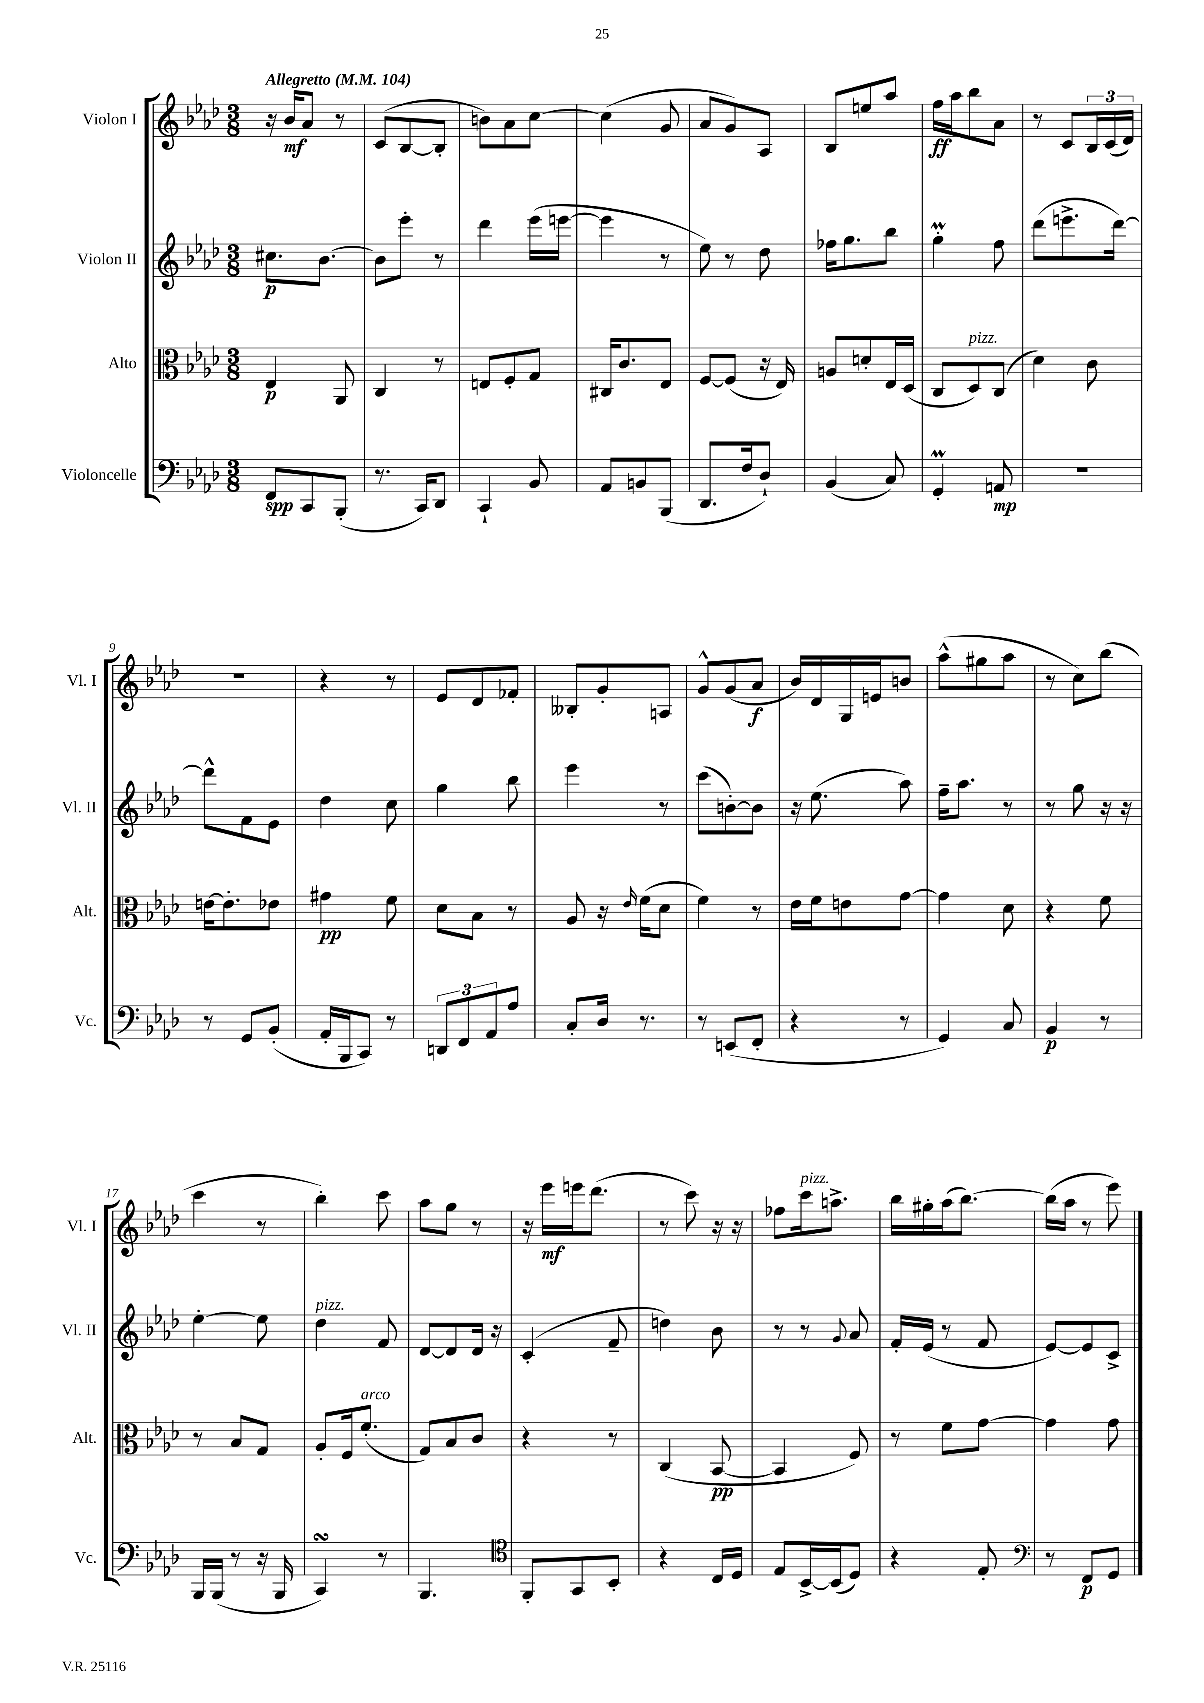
<<
\new StaffGroup <<
\new Staff = "s0" \with { instrumentName = "Violon I" shortInstrumentName = "Vl. I" } {
    \clef treble \key aes \major \numericTimeSignature \time 3/8 \tempo "Allegretto" 4 = 104
    r16 bes'16\mf aes'8 r8 |
    c'8( bes8~ bes8-. |
    b'8) aes'8 c''8~ |
    c''4( g'8 |
    aes'8 g'8) aes8 |
    bes8 e''8 aes''8 |
    f''16\ff aes''16 bes''8 aes'8 |
    r8 c'8 \tuplet 3/2 { bes16 c'16( des'16) } |
    R4. |
    r4 r8 |
    ees'8 des'8 fes'8-. |
    beses8-. g'8-. a8 |
    g'8-^ g'8( aes'8\f |
    bes'16) des'16 g16 e'16 b'8 |
    aes''8-^( gis''8 aes''8 |
    r8 c''8) bes''8( |
    c'''4 r8 |
    bes''4-.) c'''8 |
    aes''8 g''8 r8 |
    r16 ees'''16\mf e'''16 des'''8.( |
    r8 c'''8) r16 r16 |
    fes''8 c'''16^\markup { \italic "pizz." } a''8.-> |
    bes''16 gis''16-. aes''16( bes''8.~) |
    bes''16( aes''16 r8 ees'''8) \bar "|." |
}
\new Staff = "s1" \with { instrumentName = "Violon II" shortInstrumentName = "Vl. II" } {
    \clef treble \key aes \major \numericTimeSignature \time 3/8
    cis''8.\p bes'8.~ |
    bes'8 ees'''8-. r8 |
    des'''4 ees'''16( e'''16~ |
    e'''4 r8 |
    ees''8) r8 des''8 |
    fes''16 g''8. bes''8 |
    g''4-.\prall f''8 |
    des'''8( e'''8.-> des'''16~) |
    des'''8-^ f'8 ees'8 |
    des''4 c''8 |
    g''4 bes''8 |
    ees'''4 r8 |
    c'''8( b'8~-.) b'8 |
    r16 ees''8.( aes''8) |
    f''16-- aes''8. r8 |
    r8 g''8 r16 r16 |
    ees''4~-. ees''8 |
    des''4^\markup { \italic "pizz." } f'8 |
    des'8~ des'8 des'16 r16 |
    c'4-.( f'8-- |
    d''4) bes'8 |
    r8 r8 \appoggiatura { g'8 } aes'8 |
    f'16-. ees'16( r8 f'8 |
    ees'8~) ees'8 c'8-> \bar "|." |
}
\new Staff = "s2" \with { instrumentName = "Alto" shortInstrumentName = "Alt." } {
    \clef alto \key aes \major \numericTimeSignature \time 3/8
    ees4\p aes,8 |
    c4 r8 |
    e8 f8-. g8 |
    cis16 c'8. ees8 |
    f8~ f8( r16 ees16) |
    a8 d'8-. ees16 des16( |
    c8 des8^\markup { \italic "pizz." }) c8( |
    des'4) c'8 |
    e'16~ e'8.-. ees'8 |
    gis'4\pp f'8 |
    des'8 bes8 r8 |
    aes8 r16 \grace { ees'16 } f'16( des'8 |
    f'4) r8 |
    ees'16 f'16 e'8 g'8~ |
    g'4 des'8 |
    r4 f'8 |
    r8 bes8 g8 |
    aes8-. f16 f'8.-.^\markup { \italic "arco" }( |
    g8) bes8 c'8 |
    r4 r8 |
    c4( bes,8~\pp |
    bes,4 f8) |
    r8 f'8 g'8~ |
    g'4 g'8 \bar "|." |
}
\new Staff = "s3" \with { instrumentName = "Violoncelle" shortInstrumentName = "Vc." } {
    \clef bass \key aes \major \numericTimeSignature \time 3/8
    f,8\spp c,8 bes,,8-.( |
    r8. c,16) des,8 |
    c,4-! bes,8 |
    aes,8 b,8 bes,,8( |
    des,8. f16 des8-!) |
    bes,4( c8) |
    g,4-.\prall a,8\mp |
    R4. |
    r8 g,8 bes,8-.( |
    aes,16-. bes,,16 c,8) r8 |
    \tuplet 3/2 { d,8 f,8 aes,8 } aes8 |
    c8-. des16 r8. |
    r8 e,8( f,8-. |
    r4 r8 |
    g,4) c8 |
    bes,4\p r8 |
    bes,,16 bes,,16( r8 r16 bes,,16 |
    c,4\turn) r8 |
    bes,,4. |
    \clef tenor f,8-. g,8 bes,8-. |
    r4 c16 des16 |
    ees8 bes,16~-> bes,16( des8) |
    r4 ees8-. |
    \clef bass r8 f,8\p g,8 \bar "|." |
}
>>
>>
